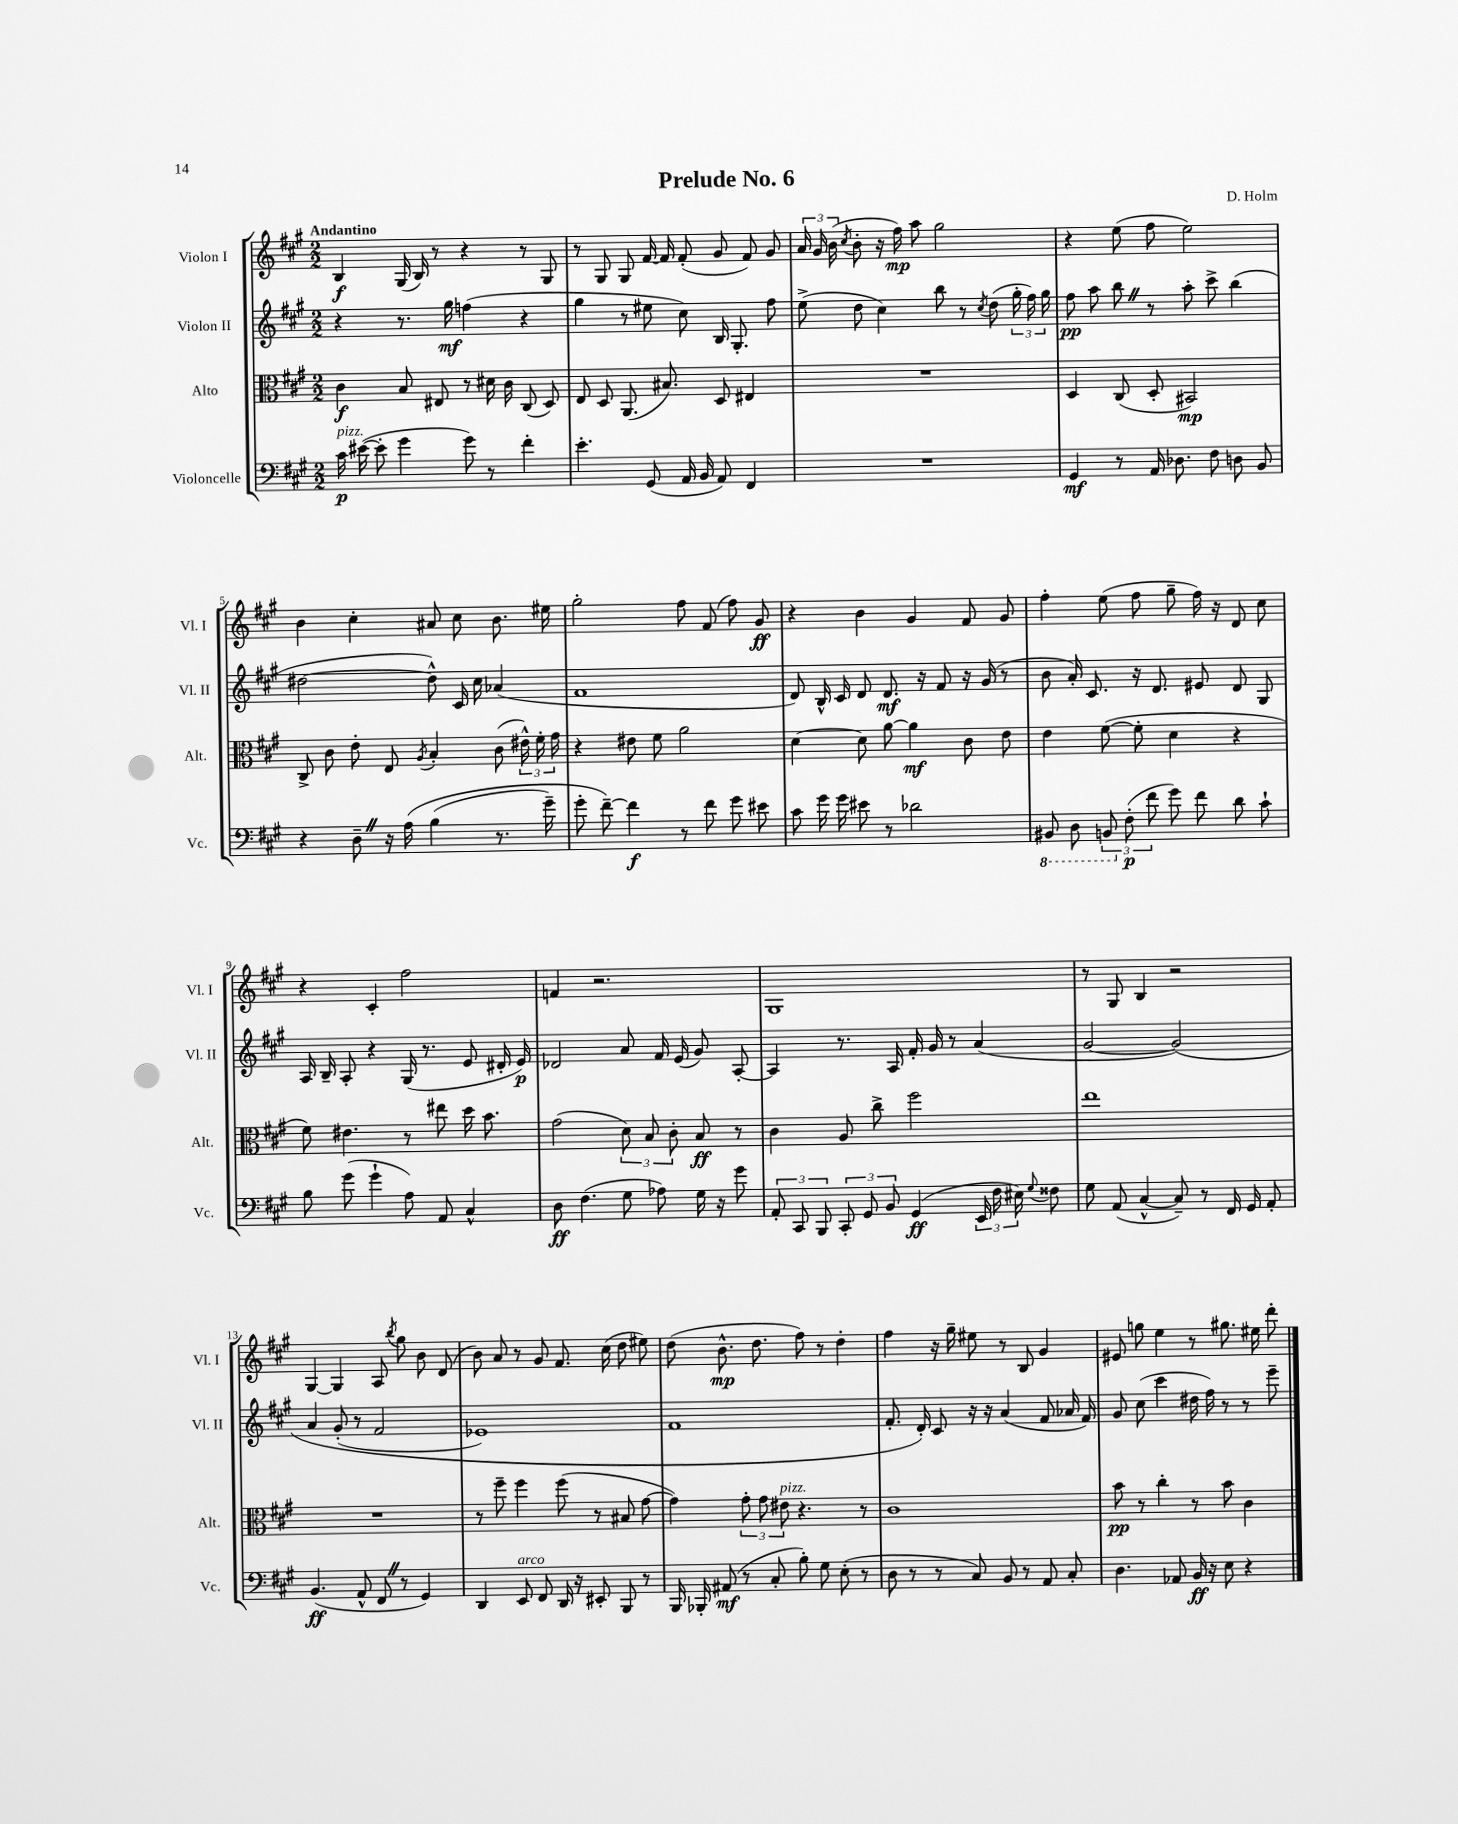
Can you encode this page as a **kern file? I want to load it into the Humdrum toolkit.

**kern	**dynam	**kern	**dynam	**kern	**dynam	**kern	**dynam
*part4	*part4	*part3	*part3	*part2	*part2	*part1	*part1
*staff4	*staff4	*staff3	*staff3	*staff2	*staff2	*staff1	*staff1
*I"Violoncelle	*	*I"Alto	*	*I"Violon II	*	*I"Violon I	*
*I'Vc.	*	*I'Alt.	*	*I'Vl. II	*	*I'Vl. I	*
*clefF4	*	*clefC3	*	*clefG2	*	*clefG2	*
*k[f#c#g#]	*	*k[f#c#g#]	*	*k[f#c#g#]	*	*k[f#c#g#]	*
*M2/2	*	*M2/2	*	*M2/2	*	*M2/2	*
=1	=1	=1	=1	=1	=1	=1	=1
!	!	!	!	!	!	!LO:TX:a:B:t=Andantino	!
!LO:TX:a:i:t=pizz.	!	!	!	!	!	!	!
16c#\	p	4c#\	f	4r	.	4B/	f
([16e#X\	.	.	.	.	.	.	.
8e#'\]	.	.	.	.	.	.	.
4g#\	.	8B/	.	8.r	.	(16G#/	.
.	.	.	.	.	.	16B/)	.
.	.	8E#X/	.	.	.	8r	.
.	.	.	.	16gg#\	mf	.	.
8g#\)	.	8r	.	(4ffn\	.	4r	.
8r	.	16d#X\	.	.	.	.	.
.	.	16c#\	.	.	.	.	.
4f#'\	.	(8C#/	.	4r	.	8r	.
.	.	8D/)	.	.	.	8G#/	.
=2	=2	=2	=2	=2	=2	=2	=2
4.e'\	.	8E/	.	4gg#\	.	8r	.
.	.	8D/	.	.	.	8G#/	.
.	.	(8.AA/	.	8r	.	8G#/	.
(8GG#/	.	.	.	8ee#X\	.	[16f#/	.
.	.	8.B#X/)	.	.	.	16f#/]	.
16AA/	.	.	.	8cc#\)	.	(8f#'/	.
16BB/	.	.	.	.	.	.	.
8AA/)	.	8D/	.	16B/	.	8g#/	.
.	.	.	.	8.G#'/	.	.	.
4FF#/	.	4E#X/	.	.	.	8f#/)	.
.	.	.	.	8ff#\	.	8g#/	.
=3	=3	=3	=3	=3	=3	=3	=3
1r	.	1r	.	(8ee^\	.	24a/	.
.	.	.	.	.	.	24g#/	.
.	.	.	.	.	.	(24b\	.
.	.	.	.	.	.	8qcc#/	.
.	.	.	.	8dd\	.	8b'\	.
.	.	.	.	4cc#\)	.	16r	.
.	.	.	.	.	.	16ff#\)	mp
.	.	.	.	.	.	8aa\	.
.	.	.	.	8bb\	.	2gg#\	.
.	.	.	.	8r	.	.	.
.	.	.	.	8qcc#/	.	.	.
.	.	.	.	(8dd\	.	.	.
.	.	.	.	24gg#'\	.	.	.
.	.	.	.	24ff#\)	.	.	.
.	.	.	.	24gg#\	.	.	.
=4	=4	=4	=4	=4	=4	=4	=4
4GG#/	mf	4D/	.	8ff#\	pp	4r	.
.	.	.	.	8aa\	.	.	.
8r	.	(8C#/	.	8bbZ\	.	(8ee\	.
16AA/	.	8D'/	.	8r	.	8ff#\	.
8.D-X\	.	.	.	.	.	.	.
.	.	2BB#X/)	mp	8aa'\	.	2ee\)	.
8F#\	.	.	.	8ccc#^\	.	.	.
8Dn\	.	.	.	(4bb\	.	.	.
8BB/	.	.	.	.	.	.	.
!!LO:LB:g=z
=5	=5	=5	=5	=5	=5	=5	=5
4r	.	8C#^/	.	[2dd#X\	.	4b\	.
.	.	8c#\	.	.	.	.	.
8D~Z\	.	8e'\	.	.	.	4cc#'\	.
16r	.	8E/	.	.	.	.	.
(16A\	.	.	.	.	.	.	.
.	.	8qA/	.	.	.	.	.
(4B\	.	4B'/	.	8dd#^^\])	.	8a#X/	.
.	.	.	.	16c#/	.	8cc#\	.
.	.	.	.	16cc#\	.	.	.
8.r	.	(8c#\	.	(4a-X/	.	8.b\	.
.	.	24e#X^^\)	.	.	.	.	.
.	.	24f#'\	.	.	.	.	.
16g#~\)	.	.	.	.	.	16ee#X\	.
.	.	24g#\	.	.	.	.	.
=6	=6	=6	=6	=6	=6	=6	=6
8g#'\	.	4r	.	1f#	.	2gg#'\	.
[8f#~\)	.	.	.	.	.	.	.
4f#\]	f	8e#X\	.	.	.	.	.
.	.	8f#\	.	.	.	.	.
8r	.	2a\	.	.	.	8ff#\	.
8f#\	.	.	.	.	.	(8f#/	.
8g#\	.	.	.	.	.	8ff#\)	.
8e#X\	.	.	.	.	.	8g#/	ff
=7	=7	=7	=7	=7	=7	=7	=7
8c#\	.	[4d\	.	8d/)	.	4r	.
16g#\	.	.	.	16B^^/	.	.	.
16g#\	.	.	.	16c#/	.	.	.
8e#X\	.	8d\]	.	8d/	.	4b\	.
8r	.	[8a\	.	8.d/	mf	.	.
2d-X\	.	4a\]	mf	.	.	4g#/	.
.	.	.	.	16r	.	.	.
.	.	.	.	8f#/	.	.	.
.	.	8c#\	.	16r	.	8f#/	.
.	.	.	.	(16g#/	.	.	.
.	.	8e\	.	8r	.	8g#/	.
=8	=8	=8	=8	=8	=8	=8	=8
*8ba	*	*	*	*	*	*	*
8BBB#X/	.	4e\	.	8b\	.	4ff#'\	.
8DD\	.	.	.	16a'/)	.	.	.
.	.	.	.	8.c#/	.	.	.
12BBBn/	.	([8f#\	.	.	.	(8ee\	.
*X8ba	*	*	*	*	*	*	*
(12F#'\	p	.	.	.	.	.	.
.	.	8f#'\]	.	16r	.	8ff#\	.
12f#\	.	.	.	.	.	.	.
.	.	.	.	8.d/	.	.	.
8g#\)	.	4d\	.	.	.	8gg#~\	.
8f#\	.	.	.	8e#X/	.	16ff#\)	.
.	.	.	.	.	.	16r	.
8d\	.	4r	.	8d/	.	8d/	.
8c#`\	.	.	.	8G#/	.	8cc#\	.
!!LO:LB:g=z
=9	=9	=9	=9	=9	=9	=9	=9
8B\	.	8f#\)	.	16A/	.	4r	.
.	.	.	.	16B~/	.	.	.
(8g#\	.	4.e#X\	.	8A'/	.	.	.
4g#`\	.	.	.	4r	.	4c#'/	.
8A\)	.	8r	.	(16G#/	.	2ff#\	.
.	.	.	.	8.r	.	.	.
8AA/	.	8ee#X\	.	.	.	.	.
4C#^^/	.	16dd\	.	8e/	.	.	.
.	.	8.b\	.	.	.	.	.
.	.	.	.	16d#X'/	.	.	.
.	.	.	.	16e/)	p	.	.
=10	=10	=10	=10	=10	=10	=10	=10
8D\	ff	(2g#\	.	2d-X/	.	4fn/	.
(4.F#\	.	.	.	.	.	.	.
.	.	.	.	.	.	2.r	.
8G#\	.	12d\)	.	8a/	.	.	.
.	.	12B/	.	.	.	.	.
8A-X\)	.	.	.	16f#/	.	.	.
.	.	12c#'\	.	.	.	.	.
.	.	.	.	(16e/	.	.	.
16G#\	.	8B/	ff	8g#/)	.	.	.
16r	.	.	.	.	.	.	.
8g#\	.	8r	.	[8A'/	.	.	.
=11	=11	=11	=11	=11	=11	=11	=11
12AA'/	.	4c#\	.	4A/]	.	1G#	.
12CC#/	.	.	.	.	.	.	.
12BBB/	.	.	.	.	.	.	.
12CC#'/	.	8A/	.	8.r	.	.	.
12GG#/	.	.	.	.	.	.	.
.	.	8cc#^\	.	.	.	.	.
12BB/	.	.	.	.	.	.	.
.	.	.	.	16A/	.	.	.
(4GG#/	ff	2ff#\	.	16f#'/	.	.	.
.	.	.	.	16g#/	.	.	.
.	.	.	.	8r	.	.	.
24EE/	.	.	.	(4a/	.	.	.
24F#\	.	.	.	.	.	.	.
24E#X\)	.	.	.	.	.	.	.
8qqG#/	.	.	.	.	.	.	.
8F##X\	.	.	.	.	.	.	.
=12	=12	=12	=12	=12	=12	=12	=12
8G#\	.	1ee	.	[2g#/	.	8r	.
(8AA/	.	.	.	.	.	8G#/	.
[4C#^^/	.	.	.	.	.	4B/	.
8C#~/])	.	.	.	(2g#/])	.	2r	.
8r	.	.	.	.	.	.	.
16FF#/	.	.	.	.	.	.	.
16GG#/	.	.	.	.	.	.	.
8AA'/	.	.	.	.	.	.	.
!!LO:LB:g=z
=13	=13	=13	=13	=13	=13	=13	=13
(4.BB/	ff	1r	.	4a/	.	[4G#/	.
.	.	.	.	(8g#'/	.	4G#/]	.
8AA^^/	.	.	.	8r	.	.	.
8FF#Z/	.	.	.	2f#/	.	8A/	.
.	.	.	.	.	.	8qbb/	.
8r	.	.	.	.	.	8gg#\	.
4GG#/)	.	.	.	.	.	8b\	.
.	.	.	.	.	.	(8d/	.
=14	=14	=14	=14	=14	=14	=14	=14
4DD/	.	8r	.	1e-X)	.	8b\)	.
.	.	8ff#~\	.	.	.	8a/	.
!LO:TX:a:i:t=arco	!	!	!	!	!	!	!
8EE/	.	4ff#\	.	.	.	8r	.
8FF#/	.	.	.	.	.	8g#/	.
16DD/	.	(8ff#\	.	.	.	8.f#/	.
16r	.	.	.	.	.	.	.
8EE#X'/	.	8r	.	.	.	.	.
.	.	.	.	.	.	(16cc#\	.
8BBB/	.	8B#X/	.	.	.	8dd\	.
8r	.	[8g#\	.	.	.	8ee#X\)	.
=15	=15	=15	=15	=15	=15	=15	=15
16BBB/	.	4g#\])	.	1f#	.	(8dd\	.
16BBB-X'/	.	.	.	.	.	.	.
(8AA#X/	mf	.	.	.	.	8.b^^\	mp
8r	.	12g#'\	.	.	.	.	.
.	.	.	.	.	.	8.dd\	.
.	.	12g#\	.	.	.	.	.
8C#'/	.	.	.	.	.	.	.
!	!	!LO:TX:a:i:t=pizz.	!	!	!	!	!
.	.	12e#X\	.	.	.	.	.
8B'\)	.	4.r	.	.	.	8ff#\)	.
8G#\	.	.	.	.	.	8r	.
(8E'\	.	.	.	.	.	4dd'\	.
8r	.	8r	.	.	.	.	.
=16	=16	=16	=16	=16	=16	=16	=16
8D\	.	1c#	.	8.f#'/	.	4ff#\	.
8r	.	.	.	.	.	.	.
.	.	.	.	16d'/)	.	.	.
8r	.	.	.	8c#/	.	16r	.
.	.	.	.	.	.	16gg#~\	.
8C#/)	.	.	.	16r	.	8ee#X\	.
.	.	.	.	16r	.	.	.
8BB/	.	.	.	(4a/	.	8r	.
8r	.	.	.	.	.	8B/	.
8AA/	.	.	.	8f#/	.	4g#/	.
8C#'/	.	.	.	16a-X/	.	.	.
.	.	.	.	16f#/)	.	.	.
=17	=17	=17	=17	=17	=17	=17	=17
4.D\	.	8b\	pp	8g#/	.	8e#X/	.
.	.	8r	.	(8cc#\	.	8ggn\	.
.	.	4cc#'\	.	4ccc#\	.	4ee\	.
8AA-X/	.	.	.	.	.	.	.
16BB/	ff	8r	.	16dd#X\	.	8r	.
16r	.	.	.	16ff#\)	.	.	.
8E\	.	8b\	.	8r	.	8.gg#X\	.
4r	.	4c#\	.	8r	.	.	.
.	.	.	.	.	.	16ee#X\	.
.	.	.	.	8eee~\	.	8ddd'\	.
==	==	==	==	==	==	==	==
*-	*-	*-	*-	*-	*-	*-	*-
